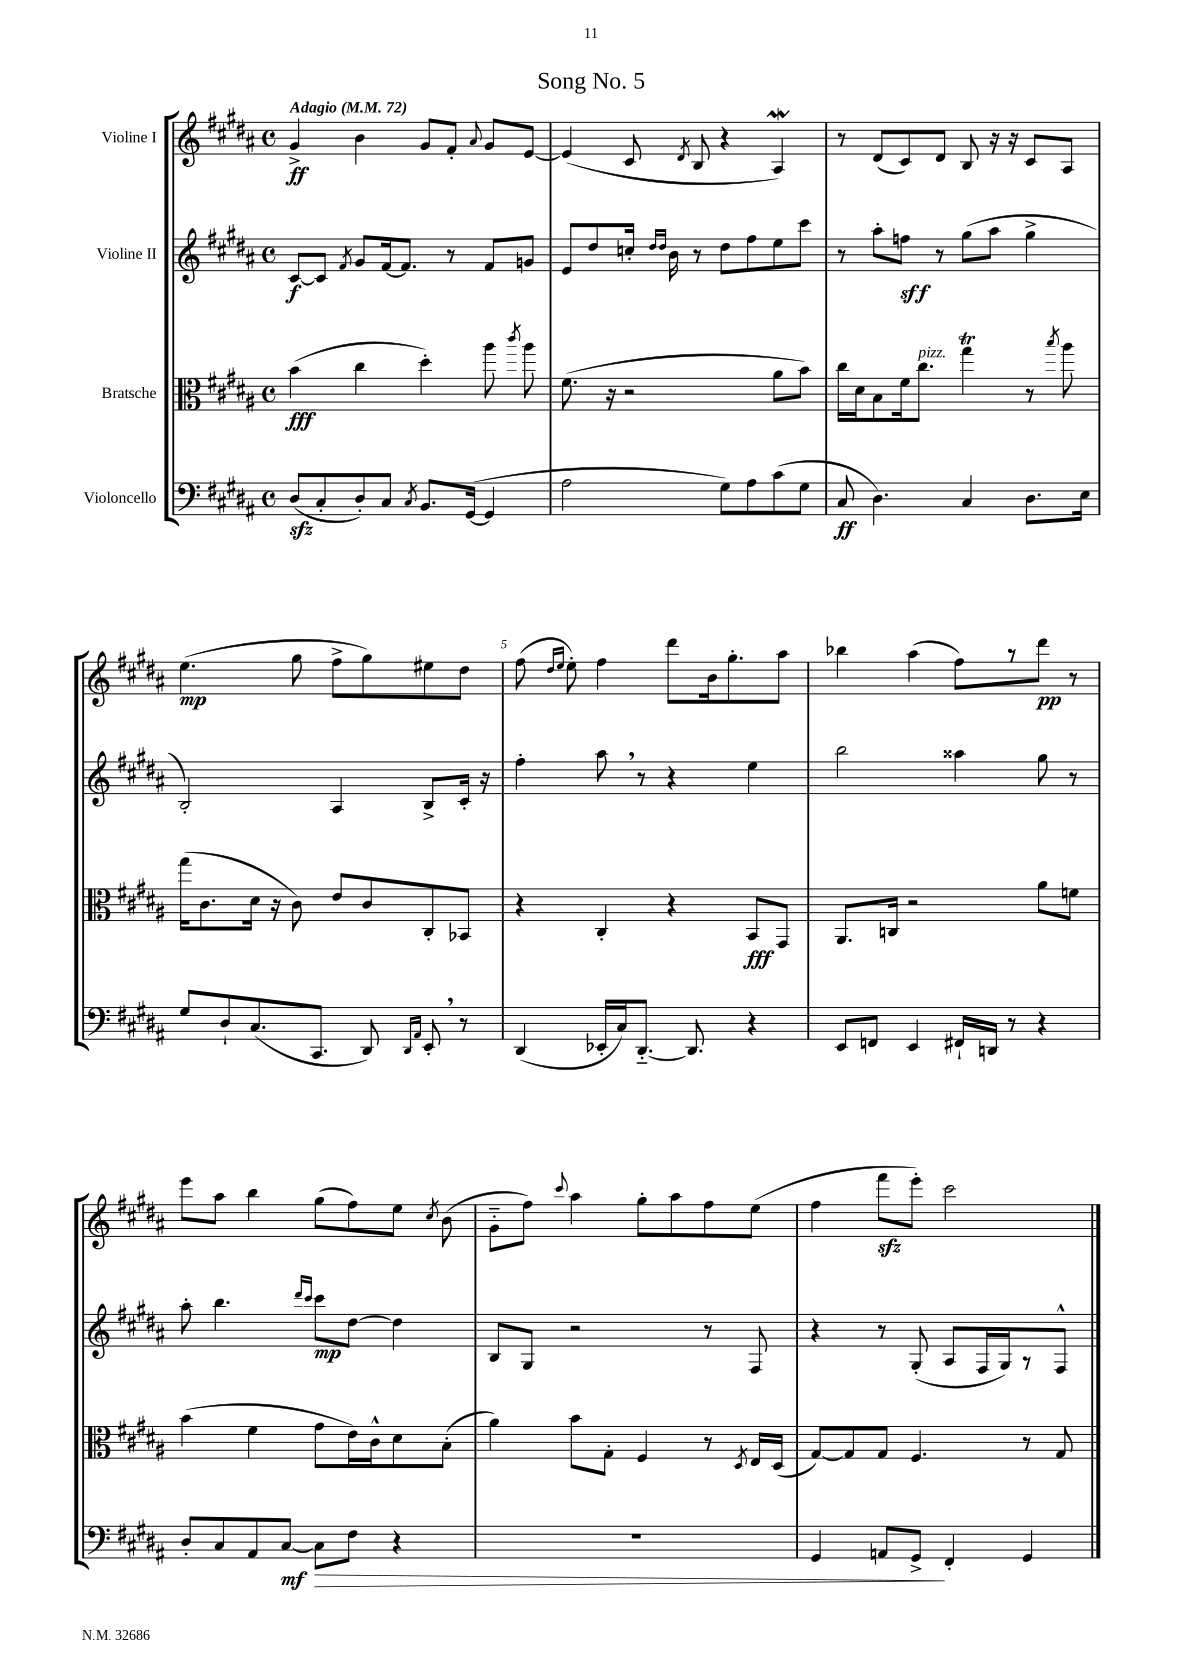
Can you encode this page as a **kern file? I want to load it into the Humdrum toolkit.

**kern	**kern	**kern	**kern
*staff4	*staff3	*staff2	*staff1
*clefF4	*clefC3	*clefG2	*clefG2
*k[f#c#g#d#a#]	*k[f#c#g#d#a#]	*k[f#c#g#d#a#]	*k[f#c#g#d#a#]
*M4/4	*M4/4	*M4/4	*M4/4
*met(c)	*met(c)	*met(c)	*met(c)
*MM72	*MM72	*MM72	*MM72
(8D#	(4b	[8c#	4g#^
8C#'	.	8c#]	.
.	.	8qf#	.
8D#')	4cc#	8g#	4b
8C#	.	[16f#	.
.	.	8.f#]	.
8qC#	.	.	.
8.BB	4dd#')	.	8g#
.	.	8r	8f#'
([16GG#	.	.	.
.	.	.	8qqa#
4GG#]	8aa#	8f#	8g#
.	8qccc#	.	.
.	8aa#	8g	[8e
=	=	=	=
2A#	(8.f#	8e	(4e]
.	.	8dd#	.
.	16r	.	.
.	2r	16cc'	8c#
.	.	16qqdd#	.
.	.	16qqdd#	.
.	.	16b	.
.	.	.	8qd#
.	.	8r	8B
8G#)	.	8dd#	4r
8A#	.	8ff#	.
(8c#	8a#	8ee	4A#)
8G#	8b)	8ccc#	.
=	=	=	=
8C#	16cc#	8r	8r
.	16d#	.	.
4.D#)	8B	8aa#'	(8d#
.	16f#	8ff	8c#)
.	8.cc#	.	.
.	.	8r	8d#
4C#	4gg#	(8gg#	8B
.	.	8aa#	16r
.	.	.	16r
8.D#	8r	4gg#^	8c#
.	8qbb	.	.
.	8aa#	.	8A#
16E	.	.	.
=	=	=	=
8G#	(16gg#	2B')	(4.ee
.	8.c#	.	.
8D#`	.	.	.
(8.C#	16d#	.	.
.	16r	.	.
.	8c#)	.	8gg#
8.CC#	.	.	.
.	8e	4A#	8ff#^
8DD#)	8c#	.	8gg#)
16qqDD#	.	.	.
16qqAA#	.	.	.
8EE'	8C#'	8B^	8ee#
8r	8BB-	16c#'	8dd#
.	.	16r	.
=	=	=	=
(4DD#	4r	4ff#'	(8ff#
.	.	.	16qqdd#
.	.	.	16qqee
.	.	.	8ee')
16EE-'	4C#'	8aa#	4ff#
16C#)	.	.	.
[8.DD#'~	.	8r	.
.	4r	4r	8ddd#
8.DD#]	.	.	.
.	.	.	16b
.	.	.	8.gg#'
4r	8BB	4ee	.
.	8GG#	.	8aa#
=	=	=	=
8EE	8.AA#	2bb	4bb-
8FF	.	.	.
.	16C	.	.
4EE	2r	.	(4aa#
16FF#`	.	4aa##	8ff#)
16DD	.	.	.
8r	.	.	8r
4r	8a#	8gg#	8ddd#
.	8f	8r	8r
=	=	=	=
8D#'	(4b	8aa#'	8eee
8C#	.	4.bb	8aa#
8AA#	4f#	.	4bb
[8C#	.	.	.
.	.	16qqddd#	.
.	.	16qqccc#	.
8C#]	8g#	8ccc#	(8gg#
8F#	16e)	[8dd#	8ff#)
.	16c#^^	.	.
4r	8d#	4dd#]	8ee
.	.	.	8qcc#
.	(8B'	.	(8b
=	=	=	=
1r	4a#)	8B	8g#'~
.	.	8G#	8ff#)
.	.	.	8qqccc#
.	8b	2r	4aa#
.	8G#'	.	.
.	4F#	.	8gg#'
.	.	.	8aa#
.	8r	8r	8ff#
.	8qD#	.	.
.	16E	8F#	(8ee
.	(16D#	.	.
=	=	=	=
4GG#	[8G#)	4r	4ff#
.	8G#]	.	.
8AA	8G#	8r	8fff#
8GG#^	4.F#	(8G#'	8eee')
4FF#'	.	8A#	2ccc#
.	.	16F#	.
.	.	16G#)	.
4GG#	8r	8r	.
.	8G#	8F#^^	.
==	==	==	==
*-	*-	*-	*-
